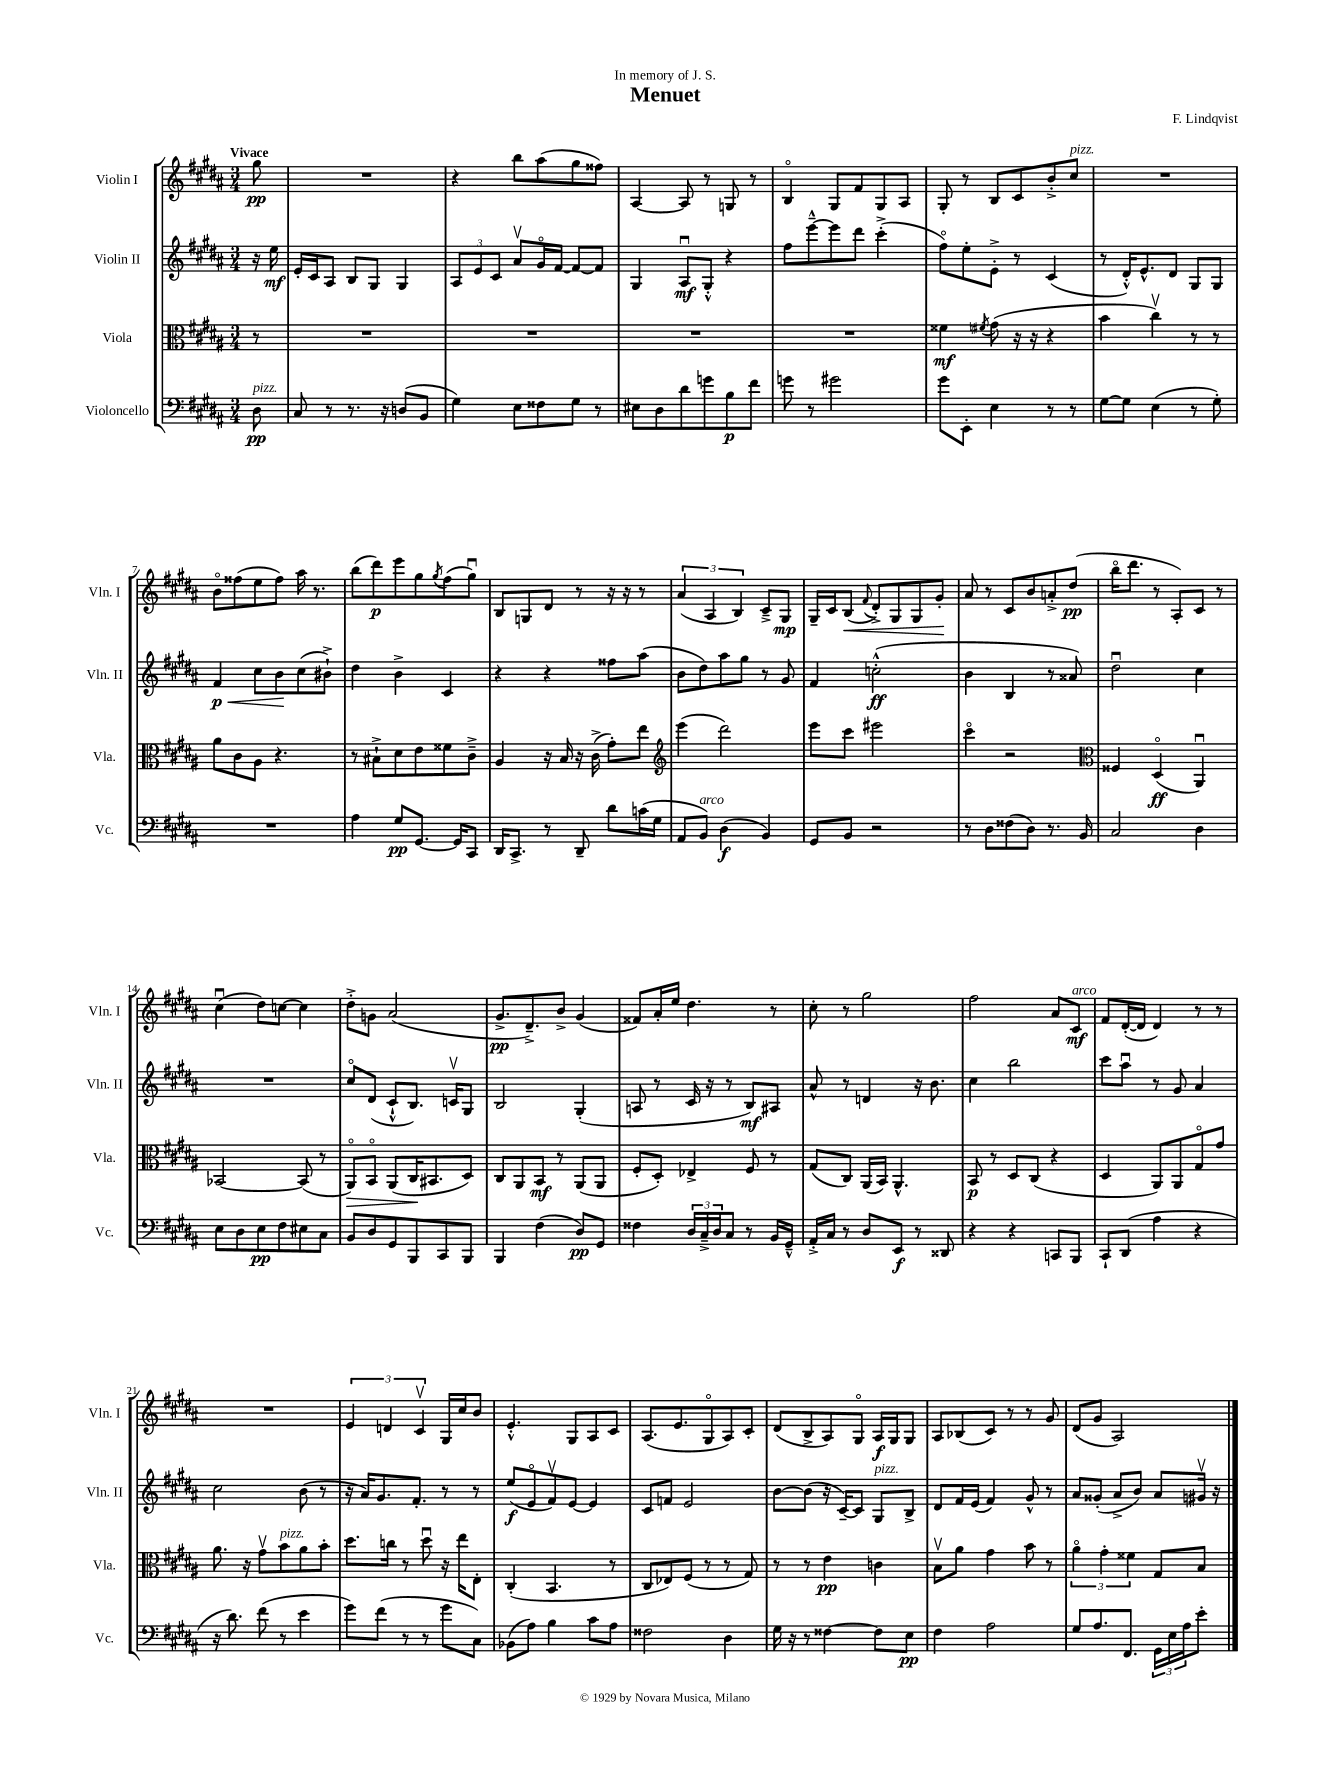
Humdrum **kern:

**kern	**kern	**kern	**kern
*staff4	*staff3	*staff2	*staff1
*clefF4	*clefC3	*clefG2	*clefG2
*k[f#c#g#d#a#]	*k[f#c#g#d#a#]	*k[f#c#g#d#a#]	*k[f#c#g#d#a#]
*M3/4	*M3/4	*M3/4	*M3/4
8D#\	8r	16r	8gg#\
.	.	16ee\	.
=	=	=	=
8C#/	2.r	16e'/LL	2.r
.	.	16c#/J	.
8r	.	8A#/J	.
8.r	.	8B/L	.
.	.	8G#/J	.
16r	.	.	.
(8D/L	.	4G#/	.
8BB/J	.	.	.
=	=	=	=
4G#\)	2.r	12A#/L	4r
.	.	12e/	.
.	.	12c#/J	.
8E\L	.	8a#v/L	8bb\L
8F##\	.	16g#o/L	(8aa#\
.	.	[16f#/JJ	.
8G#\J	.	8f#/_L	8gg#\
8r	.	8f#/]J	8ff##\J)
=	=	=	=
8E#\L	2.r	4G#/	[4A#/
8D#\	.	.	.
8d#\	.	8A#u/L	8A#/]
8g\	.	8G#'^^/J	8r
8B\	.	4r	8G/
8f#\J	.	.	8r
=	=	=	=
8g\	2.r	8ff#\L	4Bo/
8r	.	[8eee~^^\	.
2g#\	.	8eee\]	8G#/L
.	.	8ddd#\J	8f#/
.	.	(4ccc#'^\	8G#/
.	.	.	8A#/J
=	=	=	=
8g#\L	4f##\	8ff#o\L)	8G#'/
8EE'\J	.	8ee'\	8r
.	8qf#/	.	.
4E\	(8g#\	8e'^\J	8B/L
.	16r	8r	8c#/
.	16r	.	.
8r	4r	(4c#/	8b'^/
8r	.	.	8cc#/J
=	=	=	=
[8G#\L	4b\	8r	2.r
8G#\]J	.	16d#'^^/LK)	.
.	.	8.e^^/	.
(4E\	4cc#v\)	.	.
.	.	8d#/J	.
8r	8r	8G#/L	.
8G#'\)	8r	8G#/J	.
=	=	=	=
2.r	8a#\L	4f#/	8bo\L
.	8c#\	.	(8ff##\
.	8A#\J	8cc#\L	8ee\
.	4.r	8b\	8ff##\J)
.	.	(8cc#\	16aa#\
.	.	.	8.r
.	.	8b#`^\J)	.
=	=	=	=
4A#\	8r	4dd#\	(8bb\L
.	8B#`^\L	.	8ddd#\)
8G#/L	8d#\	4b^\	8eee\
[8.GG#/J	8e\	.	8gg#\
.	.	.	8qgg#/
.	8f##\	4c#/	(8ff#\
16GG#/]LK	.	.	.
8CC#/J	8c#~^\J	.	8gg#u\J)
=	=	=	=
16DD#/LK	4A#/	4r	8B/L
8.CC#^/J	.	.	.
.	.	.	8G/
8r	16r	4r	8d#/J
.	16B/	.	.
8DD#~/	16r	.	8r
.	(16c#^\	.	.
8d#\L	8g#'\L)	8ff##\L	16r
.	.	.	16r
(16c\L	8ee\J	(8aa#\J	8r
16G#\JJ	.	.	.
=	=	=	=
*	*clefG2	*	*
8AA#/L	(4eee\	8b\L	(6a#/
8BB/J)	.	8dd#\)	.
.	.	.	6A#/
(4D#\	2ddd#\)	8aa#\	.
.	.	.	6B/)
.	.	8gg#\J	.
4BB/)	.	8r	8c#~^/L
.	.	8g#/	8G#/J
=	=	=	=
8GG#/L	8eee\L	4f#/	16G#~/LL
.	.	.	16c#/J
8BB/J	8ccc#\J	.	(8B/J
.	.	.	8qqf#/
2r	2eee#\	(2cc'^^\	8d#'^/L)
.	.	.	8G#/
.	.	.	8G#/
.	.	.	8g#'/J
=	=	=	=
8r	4ccc#o\	4b\	8a#/
8D#\L	.	.	8r
(8F##\	2r	4B/	8c#/L
8D#\J)	.	.	8b/
8.r	.	8r	8a'^/
.	.	8a##/)	(8dd#/J
16BB/	.	.	.
=	=	=	=
*	*clefC3	*	*
2C#/	4F##/	2dd#u\	16bbo\LK
.	.	.	8.ddd#\J
.	(4D#o/	.	8r
.	.	.	8A#'/L)
4D#\	4AA#u/)	4cc#\	8c#/J
.	.	.	8r
=	=	=	=
8E\L	[2BB-/	2.r	(4cc#u\
8D#\	.	.	.
8E\	.	.	8dd#\L)
8F#\	.	.	[8cc\J
8E#\	(8BB-/]	.	4cc\]
8C#\J	8r	.	.
=	=	=	=
8BB/L	8AA#o/L)	8cc#o/L	8dd#'^\L
8D#/	8BBo/J	(8d#/J	8g\J
8GG#/	(8AA#/L	8c#`^^/L	(2a#/
8BBB/	16C#/K	8.B/J)	.
.	8.BB#/	.	.
8CC#/	.	.	.
.	.	16cv/LK	.
8BBB/J	8D#/J)	8G#/J	.
=	=	=	=
4BBB/	8C#/L	2B/	8.g#^/L
.	8AA#/	.	.
.	.	.	8.d#~^/)
(4F#\	8BB/J	.	.
.	8r	.	8b^/J
8D#/L)	(8AA#/L	(4G#'/	(4g#/
8GG#/J	8AA#/J	.	.
=	=	=	=
4F##\	8F#'/L	8A/	8f##/L)
.	8D#'/J)	8r	16a#'/L
.	.	.	16ee/JJ
24D#/LL	4E-^/	16c#/	4.dd#\
24C#~^/	.	.	.
.	.	16r	.
24D#/J	.	.	.
8C#/J	.	8r	.
8r	8F#/	8B/L)	.
16BB/LL	8r	8A#/J	8r
16GG#~^^/JJ	.	.	.
=	=	=	=
16AA#'^/LL	(8G#/L	8a#^^/	8cc#'\
16C#/JJ	.	.	.
8r	8C#/J)	8r	8r
8D#/L	(16AA#/LL	4d/	2gg#\
.	16BB/JJ)	.	.
8EE/J	4.AA#^^/	.	.
8r	.	16r	.
.	.	8.b\	.
8DD##/	.	.	.
=	=	=	=
4r	8BB/	4cc#\	2ff#\
.	8r	.	.
4r	8D#/L	2bb\	.
.	(8C#/J	.	.
8CC/L	4r	.	8a#/L
8BBB/J	.	.	8c#/J
=	=	=	=
8CC#`/L	4D#/	8ccc#\L	8f#/L
(8DD#/J	.	8aa#u\J	([16d#'/L
.	.	.	16d#/]JJ
4A#\	8AA#/L)	8r	4d#/)
.	8AA#/	8g#/	.
4r	8G#o/	4a#/	8r
.	8g#/J	.	8r
=	=	=	=
16r	8.a#\	2cc#\	2.r
8.d#\)	.	.	.
.	16r	.	.
(8f#\	8g#v\L	.	.
8r	8b\	.	.
4e\	8a#\	(8b\	.
.	8b'\J	8r	.
=	=	=	=
8g#\L)	8.dd#\L	16r	6e/
.	.	16a#/LK)	.
(8f#\J	.	8.g#/	.
.	.	.	6d/
.	16cc\Jk	.	.
8r	8r	.	.
.	.	8.f#'/J	.
.	.	.	6c#v/
8r	8dd#u\	.	.
8g#\L	16r	8r	16G#/LL
.	16ee\LK	.	16cc#/J
8C#\J)	8E'\J	8r	8b/J
=	=	=	=
(8BB-\L	(4C#'/	(8ee/L	4.e'^^/
8A#\J)	.	8eo/	.
4B\	4.BB/	8f#v/)	.
.	.	[8e/J	8G#/L
8c#\L	.	4e/]	8A#/
8A#\J	8r	.	8c#/J
=	=	=	=
2F##\	8C#/L	8c#/L	(8.A#/L
.	8E-/)	8f/J	.
.	.	.	8.e/
.	(8F#/J	2e/	.
.	8r	.	8G#o/
4D#\	8r	.	8A#/)
.	8G#/)	.	8c#'/J
=	=	=	=
16G#\	8r	[8b\L	(8d#/L
16r	.	.	.
8r	8r	(8b\]J	8B^/
[4F##\	4e\	16r	8A#/)
.	.	[16c#~/LK)	.
.	.	8c#/]J	8G#o/J
8F##\]L	4c\	8G#/L	16A#/LL
.	.	.	16G#/J
8E\J	.	8B^/J	8G#/J
=	=	=	=
4F#\	8Bv\L	8d#/L	8A#/L
.	8a#\J	16f#/L	(8B-/
.	.	(16e/JJ	.
2A#\	4g#\	4f#/)	8c#/J)
.	.	.	8r
.	8b\	8g#^^/	8r
.	8r	8r	8g#/
=	=	=	=
8G#/L	6a#o\	8a#/L	(8d#/L
8.A#/	.	(8g##'/J	8g#/J
.	6g#'\	.	.
.	.	8a#^/L	2A#/)
8.FF#/J	.	.	.
.	6f##\	.	.
.	.	8b/J)	.
24GG#\LL	8G#/L	8a#/L	.
24E\	.	.	.
24A#\J	.	.	.
8e'\J	8B/J	16g#v/Jk	.
.	.	16r	.
==	==	==	==
*-	*-	*-	*-
